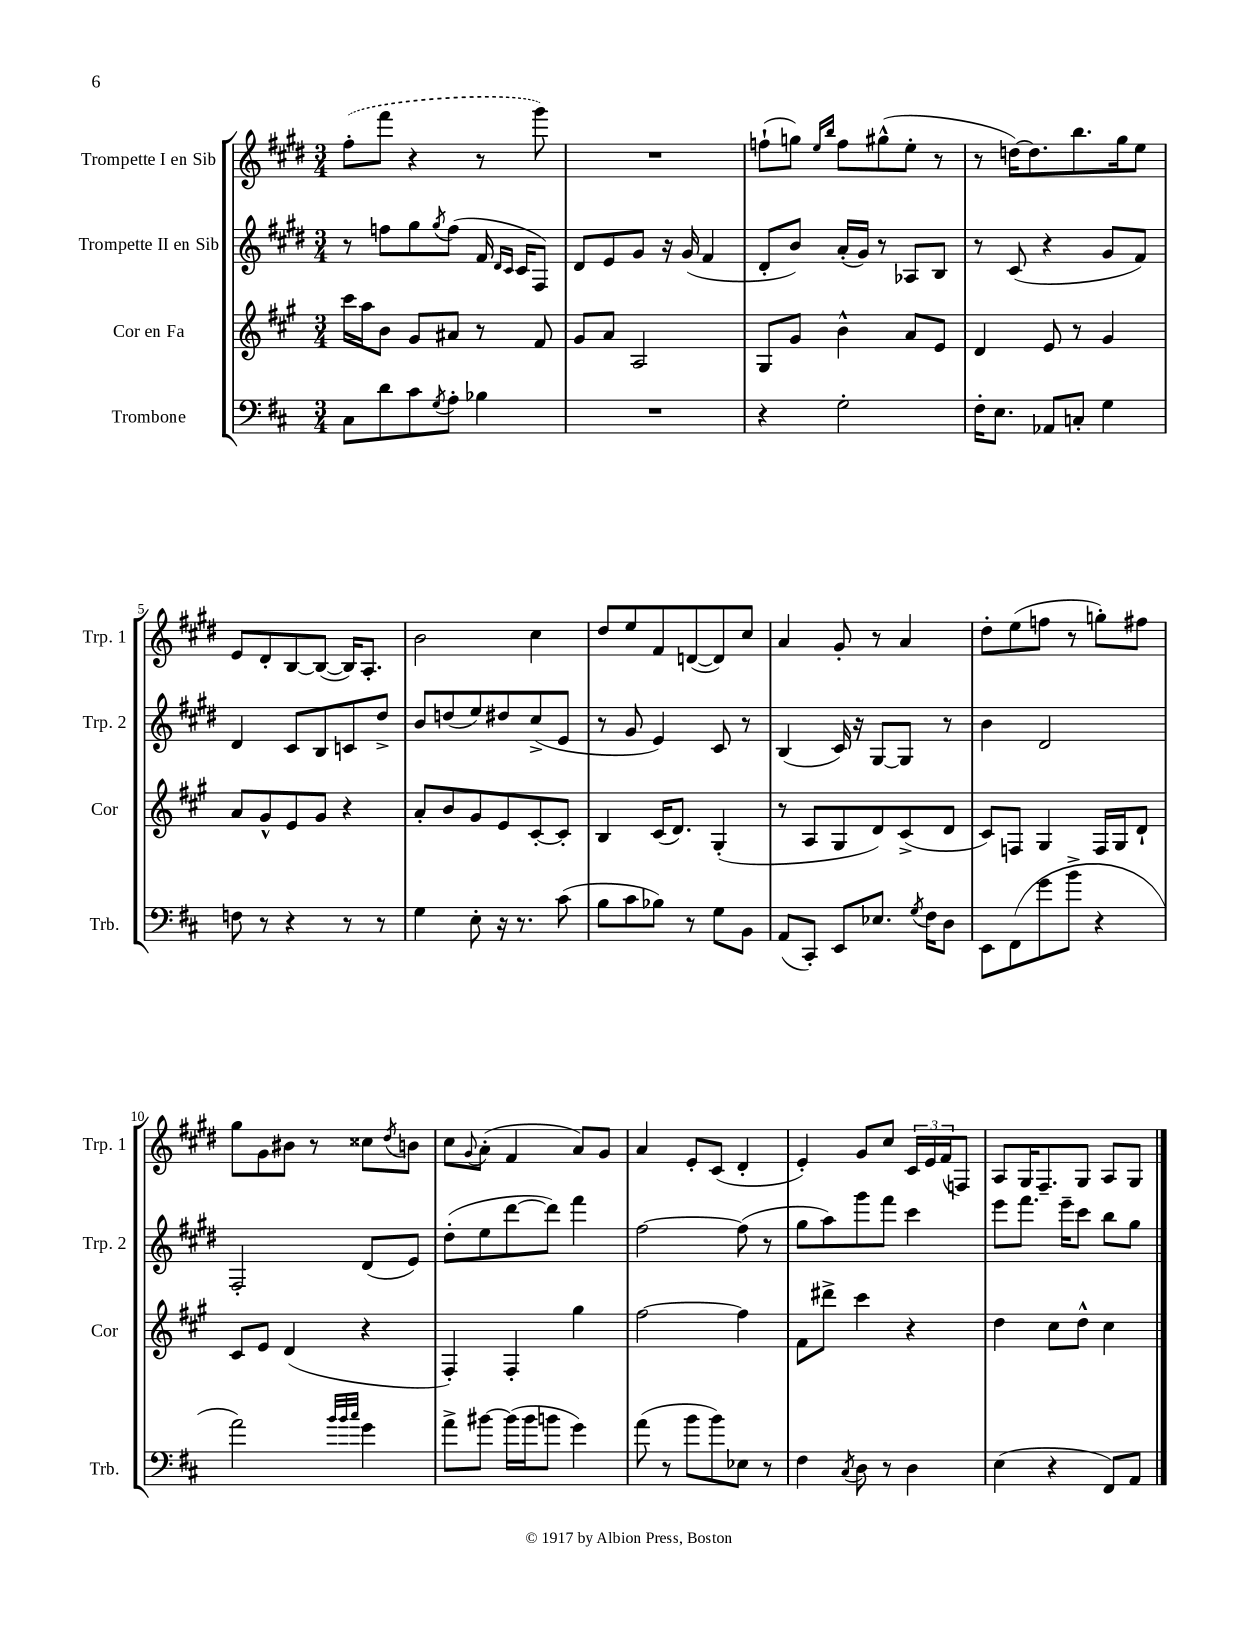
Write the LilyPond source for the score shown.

<<
\new StaffGroup <<
\new Staff = "s0" \with { instrumentName = "Trompette I en Sib" shortInstrumentName = "Trp. 1" } {
    \clef treble \key e \major \numericTimeSignature \time 3/4
    \once \slurDashed fis''8-.( fis'''8 r4 r8 gis'''8) |
    R2. |
    f''8-!( g''8) \grace { e''16 b''16 } f''8 gis''8-^( e''8-. r8 |
    r8 d''16~) d''8. b''8. gis''16 e''8 |
    e'8 dis'8-. b8~ b8~( b16) a8.-. |
    b'2 cis''4 |
    dis''8 e''8 fis'8 d'8~( d'8) cis''8 |
    a'4 gis'8-. r8 a'4 |
    dis''8-. e''8( f''8 r8 g''8-.) fis''8 |
    gis''8 gis'8 bis'8 r8 cisis''8 \acciaccatura { dis''8 } b'8 |
    cis''8 \appoggiatura { gis'8 } a'8-.( fis'4 a'8) gis'8 |
    a'4 e'8-. cis'8( dis'4-. |
    e'4-.) gis'8 cis''8 \tuplet 3/2 { cis'16 e'16 fis'16( } f8) |
    a8 gis16 fis8.-- gis8 a8 gis8 \bar "|." |
}
\new Staff = "s1" \with { instrumentName = "Trompette II en Sib" shortInstrumentName = "Trp. 2" } {
    \clef treble \key e \major \numericTimeSignature \time 3/4
    r8 f''8 gis''8 \acciaccatura { gis''8 } f''8( fis'16 \grace { dis'16 cis'16 } cis'16 fis8) |
    dis'8 e'8 gis'8 r16 gis'16( fis'4 |
    dis'8-. b'8) a'16-.( gis'16) r8 aes8 b8 |
    r8 cis'8( r4 gis'8 fis'8) |
    dis'4 cis'8 b8 c'8 dis''8-> |
    b'8 d''8( e''8) dis''8 cis''8->( e'8 |
    r8 gis'8 e'4) cis'8 r8 |
    b4( cis'16) r16 gis8~ gis8 r8 |
    b'4 dis'2 |
    fis2-. dis'8( e'8) |
    dis''8-.( e''8 dis'''8~ dis'''8) fis'''4 |
    fis''2~ fis''8( r8 |
    gis''8 a''8) gis'''8 fis'''8 cis'''4 |
    e'''8 fis'''8. e'''16-- cis'''8 b''8 gis''8 \bar "|." |
}
\new Staff = "s2" \with { instrumentName = "Cor en Fa" shortInstrumentName = "Cor" } {
    \clef treble \key a \major \numericTimeSignature \time 3/4
    cis'''16 a''16 b'8 gis'8 ais'8 r8 fis'8 |
    gis'8 a'8 a2 |
    gis8 gis'8 b'4-^ a'8 e'8 |
    d'4 e'8 r8 gis'4 |
    a'8 gis'8-^ e'8 gis'8 r4 |
    a'8-. b'8 gis'8 e'8 cis'8~-. cis'8-. |
    b4 cis'16( d'8.) gis4-.( |
    r8 a8 gis8 d'8) cis'8->( d'8 |
    cis'8) f8 gis4 f16 gis16 d'8-! |
    cis'8 e'8 d'4( r4 |
    fis4-.) fis4-. gis''4 |
    fis''2~ fis''4 |
    fis'8 dis'''8-> cis'''4 r4 |
    d''4 cis''8 d''8-^ cis''4 \bar "|." |
}
\new Staff = "s3" \with { instrumentName = "Trombone" shortInstrumentName = "Trb." } {
    \clef bass \key d \major \numericTimeSignature \time 3/4
    cis8 d'8 cis'8 \acciaccatura { g8 } a8-. bes4 |
    R2. |
    r4 g2-. |
    fis16-. e8. aes,8 c8-. g4 |
    f8 r8 r4 r8 r8 |
    g4 e8-. r16 r8. cis'8( |
    b8 cis'8 bes8) r8 g8 b,8 |
    a,8( cis,8-.) e,8 ees8. \acciaccatura { g8 } fis16 d8 |
    e,8 fis,8( g'8 b'8-> r4 |
    a'2) \grace { b'32 b'32 cis''32 } g'4 |
    a'8-> bis'8~ bis'16( bis'16 b'8 g'4) |
    a'8( r8 b'8 b'8) ees8 r8 |
    fis4 \acciaccatura { cis8 } d8 r8 d4 |
    e4( r4 fis,8) a,8 \bar "|." |
}
>>
>>
